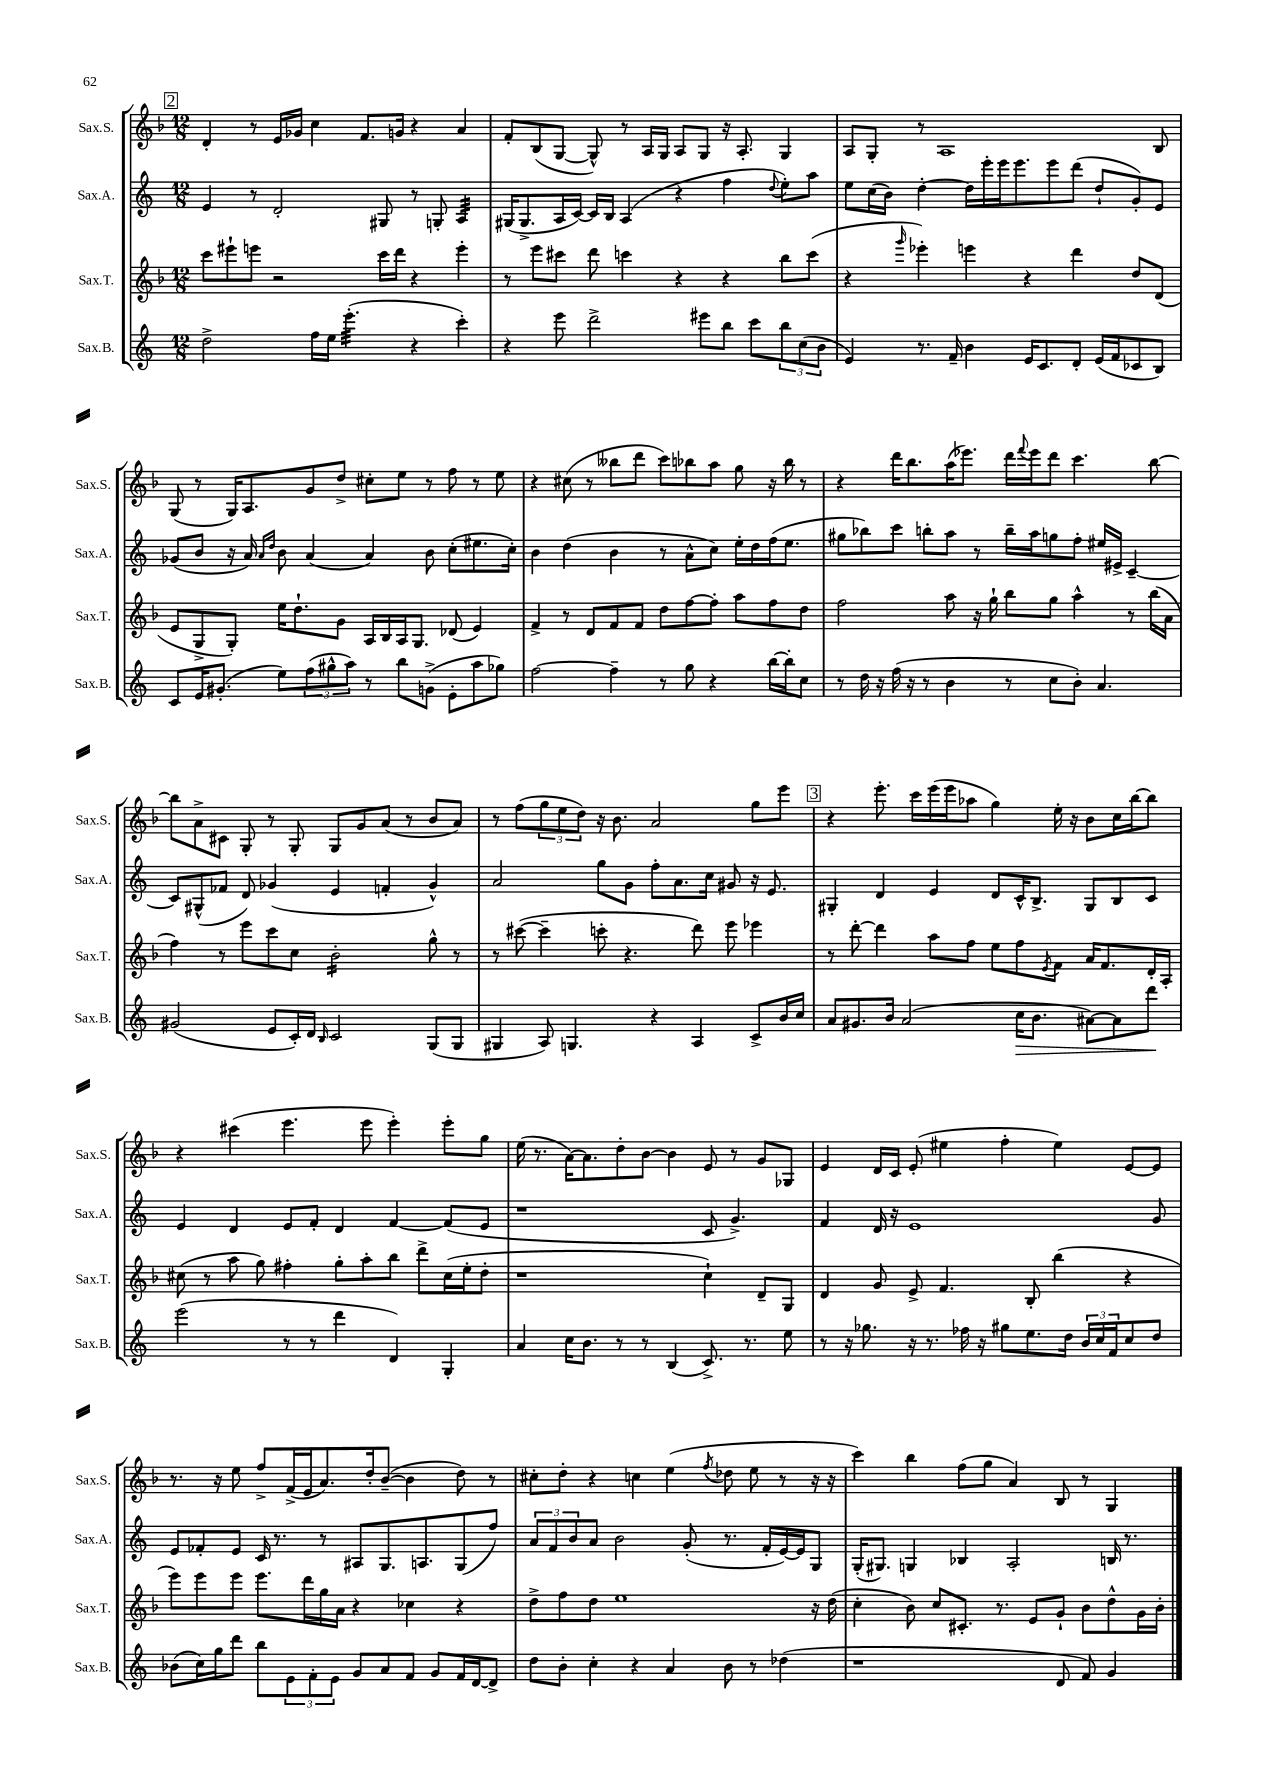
<<
\new StaffGroup <<
\new Staff = "s0" \with { instrumentName = "Sax.S." shortInstrumentName = "Sax.S." } {
    \clef treble \key f \major \numericTimeSignature \time 12/8
    \mark \markup { \box "2" } d'4-. r8 e'16 ges'16 c''4 f'8. g'16 r4 a'4 |
    f'8-. bes8( g8~ g8-^) r8 a16 g16 a8 g8 r16 a8.-. g4 |
    a8 g8-. r8 a1 bes8 |
    g8( r8 g16) a8. g'8 d''8-> cis''8-. e''8 r8 f''8 r8 e''8 |
    r4 cis''8( r8 beses''8 d'''8 c'''8) bes''8 a''8 g''8 r16 bes''16 r8 |
    r4 d'''16 bes''8. a''16( ees'''8.) d'''16 \appoggiatura { f'''8 } ees'''16 d'''8 c'''4. bes''8~ |
    bes''8 a'8-> cis'8 g8-. r8 g8-. g8 g'8 a'8( r8 bes'8 a'8) |
    r8 f''8( \tuplet 3/2 { g''8 e''8 d''8) } r16 bes'8. a'2 g''8 e'''8 |
    \mark \markup { \box "3" } r4 e'''8.-. c'''16 e'''16( e'''16 aes''8 g''4) e''16-. r16 bes'8 c''16 bes''16~ bes''8 |
    r4 cis'''4( e'''4. e'''8 e'''4-.) e'''8-. g''8 |
    e''16( r8. a'16~) a'8. d''8-. bes'8~ bes'4 e'8 r8 g'8 ges8 |
    e'4 d'16 c'16 e'8-.( eis''4 f''4-. eis''4) e'8~ e'8 |
    r8. r16 e''8 f''8-> f'16->( e'16 a'8.) d''16-. bes'8~--( bes'4 d''8) r8 |
    cis''8-. d''8-. r4 c''4 e''4( \acciaccatura { f''8 } des''8 e''8 r8 r16 r16 |
    c'''4) bes''4 f''8( g''8 a'4) bes8 r8 g4 \bar "|." |
}
\new Staff = "s1" \with { instrumentName = "Sax.A." shortInstrumentName = "Sax.A." } {
    \clef treble \key c \major \numericTimeSignature \time 12/8
    \mark \markup { \box "2" } e'4 r8 d'2-. gis8 r8 g8-. a4:32 |
    gis16( gis8.-> a16 c'16~) c'16 b16 a4( r4 f''4 \appoggiatura { d''8 } e''8-.) a''8 |
    e''8 c''16( b'16) d''4~-. d''16 e'''16-. e'''16 e'''8. e'''8 d'''8( d''8-! g'8-.) e'8 |
    ges'8( b'8 r16 a'16) \grace { a'16 d''16 } b'8 a'4( a'4) b'8 c''8-.( eis''8. c''16-.) |
    b'4 d''4( b'4 r8 a'8-^ c''8) e''16-. d''16 f''16( e''8. |
    gis''8 bes''8) c'''8 b''8-. a''8 r8 b''16-- a''16 g''8 f''8-. eis''16 eis'16-> c'4~-- |
    c'8 gis8-^( fes'8 d'8) ges'4( e'4 f'4-. ges'4-^) |
    a'2 g''8 g'8 f''8-. a'8. c''16 gis'8 r16 e'8. |
    \mark \markup { \box "3" } gis4-. d'4 e'4 d'8 c'16-^ b8.-> gis8 b8 c'8 |
    e'4 d'4 e'8 f'8-. d'4 f'4~ f'8( e'8 |
    r1 c'8 g'4.->) |
    f'4 d'16 r16 e'1 g'8 |
    e'8 fes'8-. e'8 c'16 r8. r8 ais8 g8. a8. g8( f''8) |
    \tuplet 3/2 { a'8 f'8 b'8 } a'8 b'2 g'8-.( r8. f'16-. e'16~) e'16 g8 |
    g16-.( gis8.) g4 bes4 a2-. b16 r8. \bar "|." |
}
\new Staff = "s2" \with { instrumentName = "Sax.T." shortInstrumentName = "Sax.T." } {
    \clef treble \key f \major \numericTimeSignature \time 12/8
    \mark \markup { \box "2" } c'''8 eis'''8-! e'''8 r2 c'''16 d'''16 r4 e'''4-. |
    r8 e'''8 cis'''8 d'''8 c'''4 r4 r4 bes''8 c'''8( |
    r4 \grace { g'''16 } ees'''4-.) e'''4 r4 d'''4 d''8 d'8( |
    e'8 g8-> g8-.) e''16 d''8.-! g'8 a16 bes16 a16 g8. des'8( e'4) |
    f'4-> r8 d'8 f'8 f'8 d''8 f''8~ f''8-. a''8 f''8 d''8 |
    f''2 a''8 r16 g''16-! bes''8 g''8 a''4-^ r8 bes''16( a'16 |
    f''4) r8 e'''8 c'''8 c''8 bes'2:16-. g''8-^ r8 |
    r8 cis'''8~( cis'''4-- c'''8-. r4. d'''8) e'''8 ees'''4 |
    \mark \markup { \box "3" } r8 d'''8~-. d'''4 a''8 f''8 e''8 f''8 \acciaccatura { e'8 } f'8 a'16 f'8. d'16-. a16-. |
    cis''8( r8 a''8 g''8) fis''4-. g''8-. a''8-. bes''8 d'''8-> cis''16( e''16-. d''8-. |
    r1 c''4-!) d'8-- g8 |
    d'4 g'8 e'8-> f'4. bes8-. bes''4( r4 |
    e'''8) e'''8 e'''8 e'''8. d'''16 g''16 a'16 r4 ces''4 r4 |
    d''8-> f''8 d''8 e''1 r16 d''16( |
    c''4-. bes'8) c''8 cis'8.-. r8. e'8 g'8-! bes'8 d''8-^ g'16 bes'16-. \bar "|." |
}
\new Staff = "s3" \with { instrumentName = "Sax.B." shortInstrumentName = "Sax.B." } {
    \clef treble \key c \major \numericTimeSignature \time 12/8
    \mark \markup { \box "2" } d''2-> f''16 e''16 e'''4.:32-.( r4 c'''4-.) |
    r4 e'''8 d'''2-> eis'''8 b''8 c'''8 \tuplet 3/2 { b''8 c''8( b'8 } |
    e'4) r8. f'16-- b'4 e'16 c'8. d'8-. e'16( f'16 ces'8 b8) |
    c'8 e'16 gis'8.-.( e''8) \tuplet 3/2 { f''8( gis''8-^ a''8) } r8 b''8 g'8->( e'8-. a''8 ges''8) |
    f''2~ f''4-- r8 g''8 r4 b''16~ b''16-. c''8 |
    r8 d''16 r16 f''16( r16 r8 b'4 r8 c''8 b'8-.) a'4. |
    gis'2( e'8 c'16-.) d'16 \grace { b16 } c'2 g8( g8 |
    gis4 a8) g4. r4 a4 c'8-> b'16 c''16 |
    \mark \markup { \box "3" } a'8 gis'8. b'16 a'2( c''16\> b'8. ais'8~) ais'8 d'''8\! |
    e'''2( r8 r8 d'''4 d'4) g4-. |
    a'4 c''16 b'8. r8 r8 b4( c'8.->) r8. e''8 |
    r8 r16 ges''8. r16 r8. fes''16 r16 gis''8 e''8. d''16 \tuplet 3/2 { b'16 c''16 f'16 } c''8 d''8 |
    bes'8( c''16) g''16 d'''8 b''8 \tuplet 3/2 { e'8 f'8-. e'8 } g'8 a'8 f'8 g'8 f'16 d'16~ d'8-> |
    d''8 b'8-. c''4-. r4 a'4 b'8 r8 des''4( |
    r1 d'8 f'8) g'4 \bar "|." |
}
>>
>>
\layout { \context { \Score \remove "Bar_number_engraver" } }
